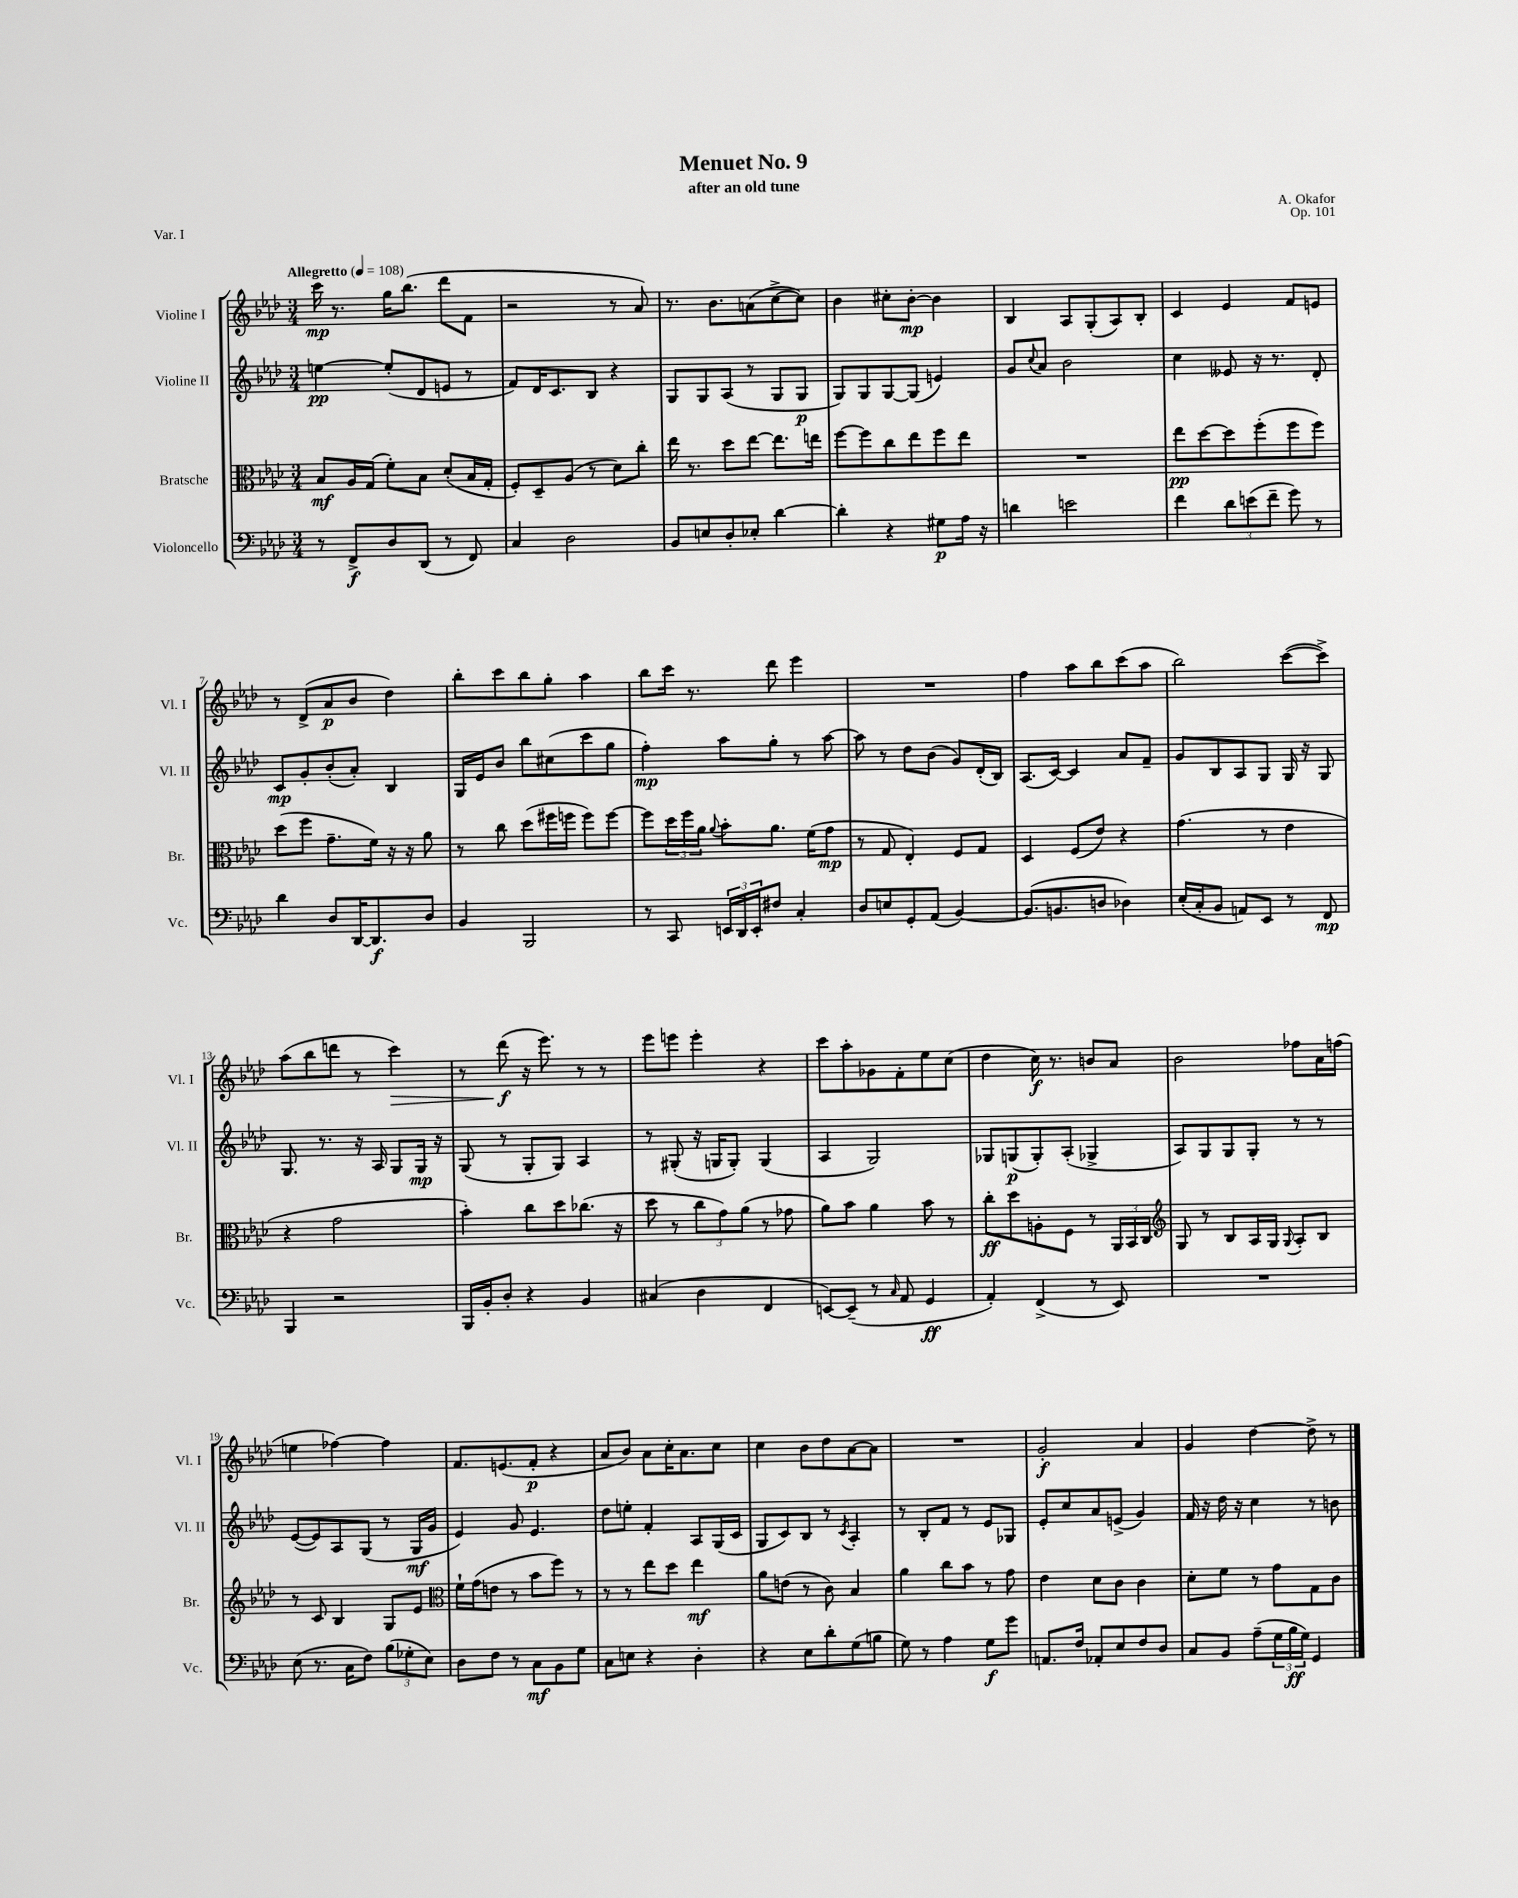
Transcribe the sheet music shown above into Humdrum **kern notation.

**kern	**kern	**kern	**kern
*staff4	*staff3	*staff2	*staff1
*clefF4	*clefC3	*clefG2	*clefG2
*k[b-e-a-d-]	*k[b-e-a-d-]	*k[b-e-a-d-]	*k[b-e-a-d-]
*M3/4	*M3/4	*M3/4	*M3/4
*MM108	*MM108	*MM108	*MM108
8r	8B-	[4ee	16ccc
.	.	.	8.r
8FF^	16A-	.	.
.	(16G	.	.
8D-	8f')	(8ee']	16gg
.	.	.	(8.bb-
(8DD-	8B-	8d-	.
8r	(8d-'	8e	8ddd-
8FF)	16B-	8r	8f
.	16G'	.	.
=	=	=	=
4C	8F')	8f)	2r
.	8D-~	16d-	.
.	.	8.c	.
2D-	(8A-	.	.
.	8r	8B-	.
.	8d-)	4r	8r
.	8cc'	.	8a-)
=	=	=	=
8BB-	16ee-	8G	8.r
.	8.r	.	.
8E	.	8G	.
.	.	.	8.b-
8D-'	8dd-	(8A-	.
8E-'	[8ee-	8r	(8a
[4d-	8.ee-]	8G	[8cc^
.	.	8G	8cc])
.	16ee	.	.
=	=	=	=
4d-']	[8ff	8G)	4b-
.	8ff]	8G	.
4r	8cc	[8G	8cc#'
.	8ee-	(8G]	[8b-'
8G#	8ff	4e)	4b-]
16A-	8ee-	.	.
16r	.	.	.
=	=	=	=
4d	2.r	8g	4B-
.	.	8qqcc	.
.	.	8a-	.
2e	.	2b-	8A-
.	.	.	(8G'
.	.	.	8A-)
.	.	.	8B-'
=	=	=	=
4f	8ee-	4cc	4c
.	[8dd-	.	.
12d-	8dd-]	8e--	4e-
(12e	.	.	.
.	(8ff'	16r	.
12f~	.	.	.
.	.	8.r	.
8g)	8ff	.	8f
8r	8ff)	8d-'	8e
=	=	=	=
4d-	(8dd-	8c	8r
.	8ff	8g'	(8d-^
8D-	8.g~	(8b-'	8a-
[16DD-	.	8a-')	8b-
8.DD-]	16f)	.	.
.	16r	4B-	4dd-)
.	16r	.	.
8D-	8a-	.	.
=	=	=	=
4BB-	8r	16G	8bb-'
.	.	16e-	.
.	8cc	8b-	8ccc
2BBB-	(8dd-	8bb-	8bb-
.	16ff#	(8cc#	8gg'
.	16ff	.	.
.	8ff)	8ccc	4aa-
.	[8ff	8gg	.
=	=	=	=
8r	8ff]	4ff')	8bb-
8CC	24dd-	.	16ccc
.	24ff	.	.
.	.	.	8.r
.	24a-	.	.
.	8qqa-	.	.
24EE	8b-'	8aa-	.
24DD-	.	.	.
24EE'	.	.	.
8F#	8.a-	8gg'	8ddd-
4C'	.	8r	4eee-
.	(16f	.	.
.	8g	[8aa-	.
=	=	=	=
8D-	8r	8aa-]	2.r
8E	8G	8r	.
8GG'	4E-')	8dd-	.
(8AA-	.	(8b-	.
[4BB-)	8F	8g)	.
.	8G	(16d-'	.
.	.	16B-)	.
=	=	=	=
(8.BB-]	4D-	(8.A-	4ff
8.BB	.	[16c)	.
.	(8F	4c]	8aa-
8D	8e-)	.	8bb-
4D-)	4r	8a-	(8ccc
.	.	8f~	8aa-
=	=	=	=
(16E-'	(4.g	8g	2bb-)
16C'	.	.	.
8BB-	.	8B-	.
8AA)	.	8A-	.
8EE-	8r	8G	.
8r	4e-	16G	([8ccc
.	.	16r	.
8FF	.	8G	8ccc^])
=	=	=	=
4BBB-	4r	8.G	(8aa-
.	.	.	8bb-
.	.	8.r	.
2r	2g	.	8ddd
.	.	16r	8r
.	.	16A-	.
.	.	8G	4ccc)
.	.	16G	.
.	.	16r	.
=	=	=	=
16BBB-	4b-')	(8G	8r
16BB-'	.	.	.
8D-'	.	8r	(8ddd-
4r	8cc	8G'	16r
.	.	.	8.eee-)
.	8dd-	8G)	.
4BB-	(8.cc-	4A-	8r
.	.	.	8r
.	16r	.	.
=	=	=	=
(4C#	8dd-	8r	8eee-
.	8r	(8G#'	8eee
4D-	12cc	16r	4eee'
.	.	16G	.
.	12g)	.	.
.	.	8G')	.
.	(12a-	.	.
4FF	8r	(4G	4r
.	8g-	.	.
=	=	=	=
[8EE)	8a-)	4A-	8ccc
(8EE~]	8b-	.	8aa-'
8r	4a-	2G)	8g-
16qqC	.	.	.
8AA-	.	.	8f'
4GG	8b-	.	8ee-
.	8r	.	(8cc
=	=	=	=
4AA-')	8cc'	8G-	4dd-
.	8dd-	(8G	.
(4FF^	8A'	8G')	16cc)
.	.	.	8.r
.	8F	(8A-'	.
8r	8r	4G-^	8b
8EE-)	24AA-	.	8a-
.	24BB-	.	.
.	24C	.	.
=	=	=	=
*	*clefG2	*	*
2.r	8G	8A-)	2b-
.	8r	8G	.
.	8B-	8G	.
.	16A-	8G'	.
.	16G	.	.
.	8qqG	.	.
.	8A-'	8r	8ff-
.	8B-	8r	16a-
.	.	.	(16ff
=	=	=	=
(8E-	8r	([8e-	4ee
8.r	8c	8e-])	.
.	4B-	8A-	[4ff-)
16C	.	.	.
8F)	.	(8G	.
(12B-	8G	8r	4ff-]
12G-'	.	.	.
.	8e-	16G	.
12E-)	.	.	.
.	.	16g	.
=	=	=	=
*	*clefC3	*	*
8D-	16f`	4e-)	8.f
.	(16g	.	.
8F	8e	.	.
.	.	.	(8.e
8r	8r	8g	.
8C	8b-	4.e-	8f'
8BB-	8ff)	.	4r
8G	8r	.	.
=	=	=	=
8C	8r	8dd-	8a-
8E	8r	8ee'	8b-)
4r	8ee-	4f'	8a-
.	8dd-	.	16cc'
.	.	.	8.a-
4D-'	4ee-	8A-	.
.	.	(16G	8cc
.	.	16c	.
=	=	=	=
4r	8a-	8G	4cc
.	(8e	8c)	.
8E-	8r	8B-	8b-
8d-'	8c)	8r	8dd-
.	.	8qc	.
(8G	4B-	4A-'	[8a-
8B	.	.	8a-]
=	=	=	=
8G)	4a-	8r	2.r
8r	.	8B-'	.
4A-	8cc	8f	.
.	8b-	8r	.
8G	8r	8e-	.
8g	8g	8G-	.
=	=	=	=
8.AA	4e-	8e-'	2g'
.	.	8cc	.
16F	.	.	.
8AA-'	8d-	8a-	.
8E-	8c	(8e^	.
8F	4c	4g)	4a-
8D-	.	.	.
=	=	=	=
8C	8d-'	16f	4g
.	.	16r	.
8BB-	8f	16dd-	.
.	.	16r	.
(8A-~	8r	4cc	[4dd-
24G	8g	.	.
24B-	.	.	.
24G)	.	.	.
4GG	8G	8r	8dd-^]
.	8c	8b	8r
==	==	==	==
*-	*-	*-	*-
